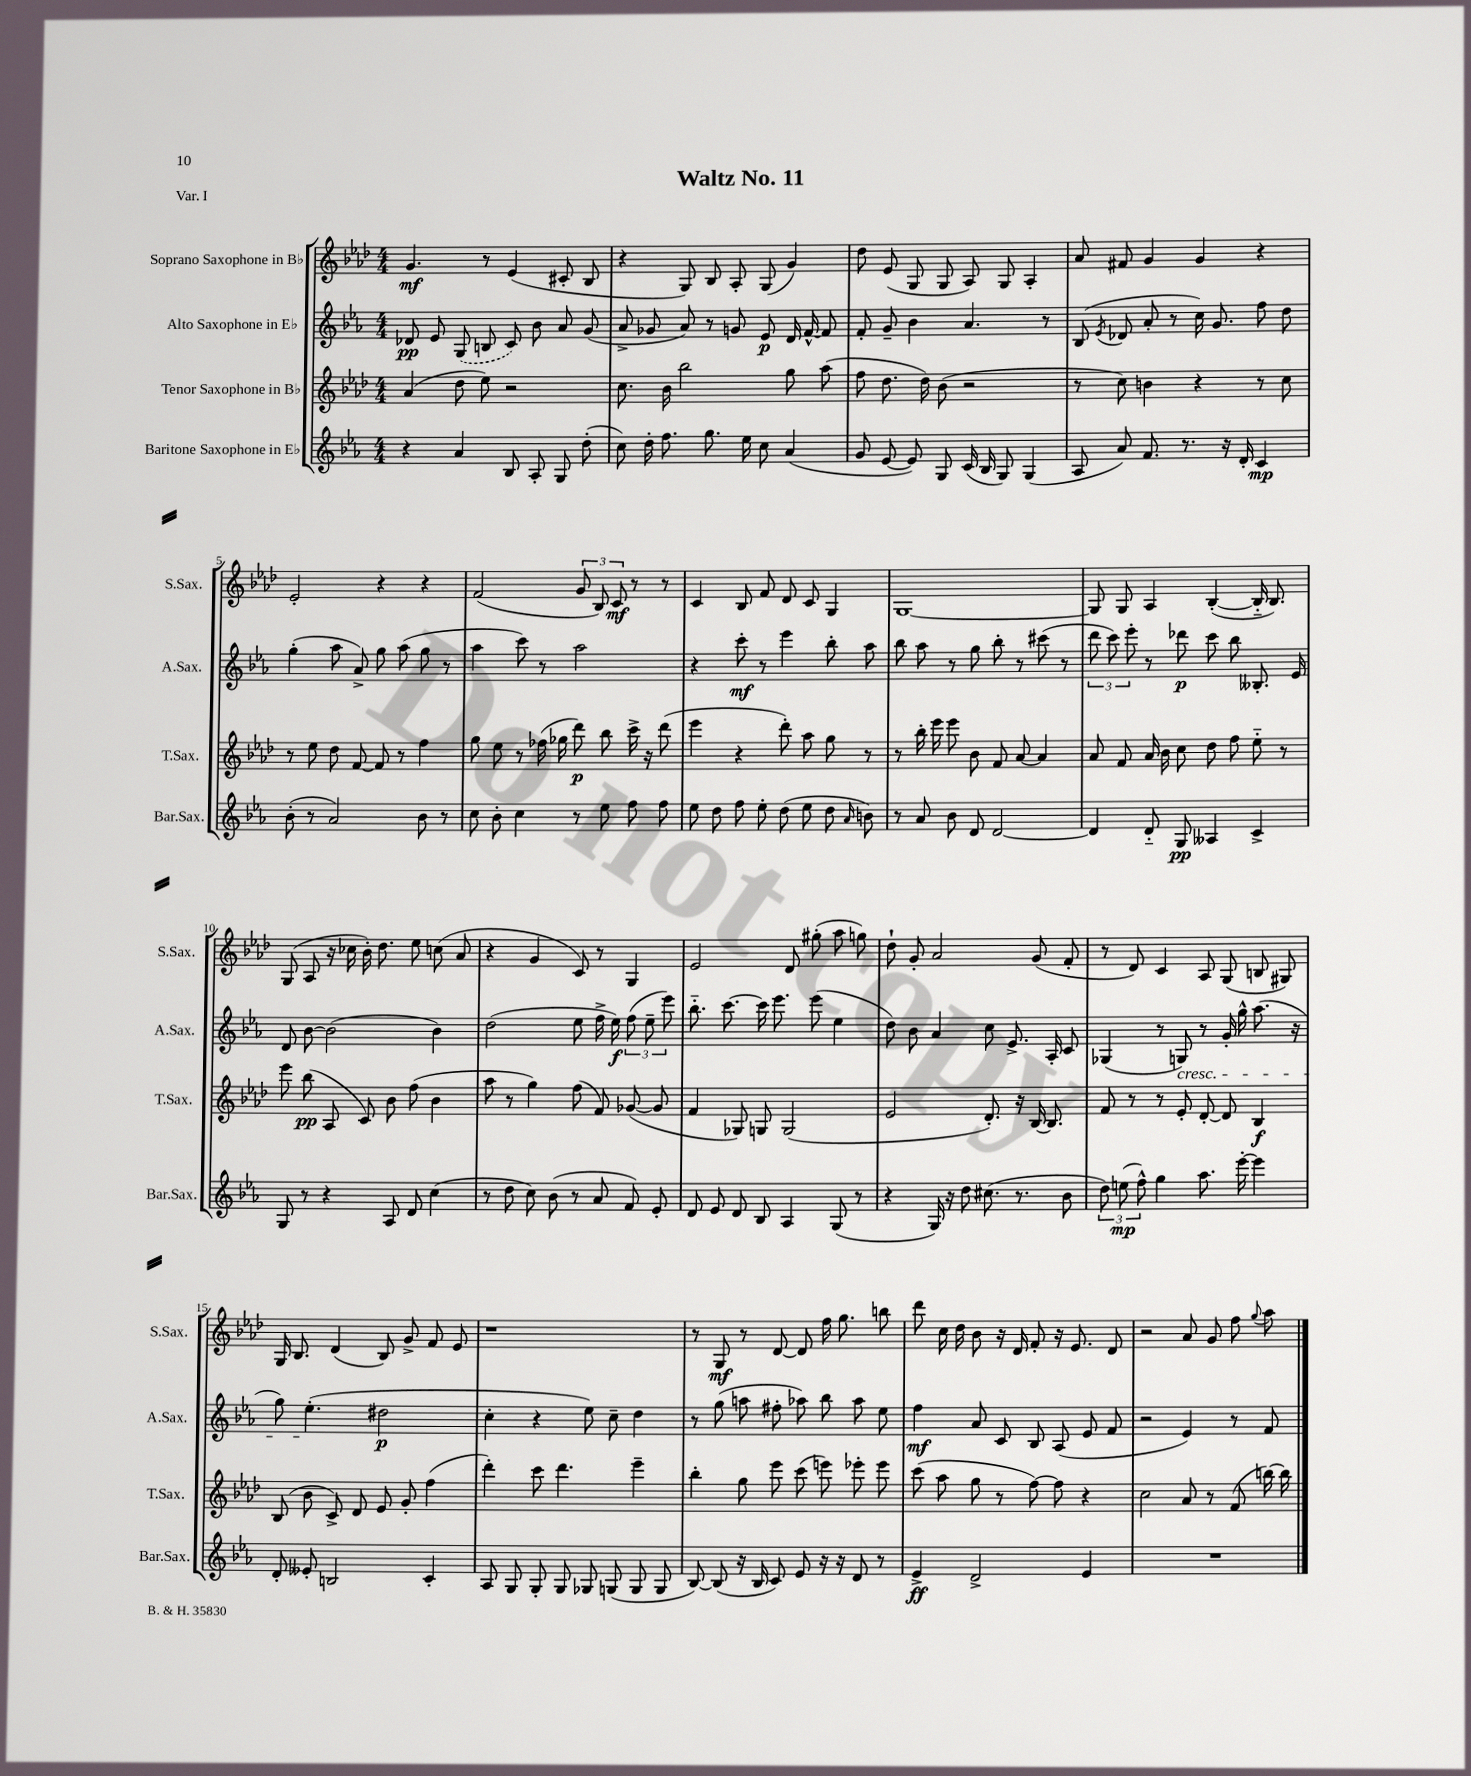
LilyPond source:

\header { title = "Waltz No. 11" piece = "Var. I" }
<<
\new StaffGroup <<
\new Staff = "s0" \with { instrumentName = "Soprano Saxophone in Bb" shortInstrumentName = "S.Sax." } {
    \clef treble \key aes \major \numericTimeSignature \time 4/4
    \autoBeamOff g'4.\mf r8 ees'4( cis'8-. bes8 |
    r4 g8) bes8 aes8-. g8( g'4) |
    des''8 ees'8( g8 g8 aes8) g8 aes4-. |
    aes'8 fis'8 g'4 g'4 r4 |
    ees'2-. r4 r4 |
    f'2( \tuplet 3/2 { g'8 bes8) c'8\mf } r8 r8 |
    c'4 bes8 f'8 des'8 c'8 g4 |
    g1~ |
    g8 g8 aes4 bes4~-.( bes16-_ bes8.) |
    g8( aes8 r16 ces''16 bes'16-.) des''8. ees''8 c''8( aes'8 |
    r4 g'4 c'8) r8 g4 |
    ees'2 des'8 gis''8-.( aes''8 g''8) |
    des''8-! g'8-. aes'2 g'8( f'8-. |
    r8 des'8) c'4 aes8 g8( b8 gis8) |
    g16 bes8. des'4( bes8) g'8-> f'8 ees'8 |
    r1 |
    r8 g8\mf r8 des'8~ des'8 f''16 g''8. b''8 |
    des'''8 c''16 des''16 bes'8 r16 des'16 f'8-. r16 ees'8. des'8 |
    r2 aes'8 g'8 f''8 \appoggiatura { g''8 } aes''8 \bar "|." |
}
\new Staff = "s1" \with { instrumentName = "Alto Saxophone in Eb" shortInstrumentName = "A.Sax." } {
    \clef treble \key ees \major \numericTimeSignature \time 4/4
    \autoBeamOff des'8\pp ees'8 \once \slurDashed g8( b8 c'8) bes'8 aes'8 g'8( |
    aes'8-> ges'8 aes'8) r8 g'8 ees'8\p d'16 f'16~-^ f'8 |
    f'8-. g'8-- bes'4 aes'4. r8 |
    bes8( \acciaccatura { ees'8 } des'8 aes'8-. r8 c''16) g'8. f''8 d''8 |
    g''4-.( aes''8 aes'8->) g''8 aes''8( g''8 r8 |
    aes''4 c'''8) r8 aes''2 |
    r4 c'''8-.\mf r8 ees'''4 bes''8-. aes''8 |
    bes''8 aes''8 r8 g''8 bes''8-. r8 cis'''8( r8 |
    \tuplet 3/2 { d'''8 c'''8) ees'''8-. } r8 des'''8\p c'''8 bes''8 beses8.-. ees'16 |
    d'8 bes'8~ bes'2( bes'4) |
    d''2( ees''8 f''16-> ees''16\f) \tuplet 3/2 { f''8( ees''8-- ees'''8) } |
    bes''8.-_ c'''8.~ c'''16 ees'''8. ees'''8( ees''4 |
    d''8) bes'8 aes'4 c''8 ees'8.-> aes16-. c'8 |
    ges4( r8 g8\cresc) r8 g'16-. g''16-^ aes''8.( r16 |
    g''8) ees''4.-.\!( dis''2\p |
    c''4-. r4 ees''8) c''8-- d''4 |
    r8 g''8( a''8 fis''8-. aes''8) bes''8 aes''8 ees''8 |
    f''4\mf aes'8 c'8 bes8 aes8( ees'8 f'8 |
    r2 ees'4) r8 f'8 \bar "|." |
}
\new Staff = "s2" \with { instrumentName = "Tenor Saxophone in Bb" shortInstrumentName = "T.Sax." } {
    \clef treble \key aes \major \numericTimeSignature \time 4/4
    \autoBeamOff aes'4( des''8 ees''8) r2 |
    c''8. bes'16 bes''2 g''8 aes''8( |
    f''8 des''8. des''16) bes'8( r2 |
    r8 c''8) b'4 r4 r8 c''8 |
    r8 ees''8 des''8 f'8~ f'8 r8 f''4 |
    g''8 ees''8 r8 fes''16( ges''16 des'''8\p) bes''8 c'''16-> r16 des'''8( |
    ees'''4 r4 des'''8-.) aes''8 g''8 r8 |
    r8 bes''16-. ees'''16 ees'''8 bes'8 f'8 aes'8~ aes'4 |
    aes'8 f'8 aes'16 bes'16 c''8 des''8 f''8 ees''8-_ r8 |
    ees'''8 bes''8\pp( aes8 c'8) bes'8 f''8( bes'4 |
    aes''8 r8 g''4) f''8( f'8) ges'8~( ges'8 |
    f'4 ges8) g8 g2( |
    ees'2 des'8.-.) r16 bes16~ bes8. |
    f'8 r8 r8 ees'8-. des'8~-. des'8 bes4\f |
    bes8( bes'8 c'8->) des'8 ees'8 g'8-. f''4( |
    des'''4-.) c'''8 des'''4. ees'''4-- |
    bes''4-. g''8 ees'''8 c'''8( e'''8) ees'''8-. ees'''8 |
    c'''8( aes''8 g''8 r8 f''8~) f''8 r4 |
    c''2 aes'8 r8 f'8( b''16~) b''16 \bar "|." |
}
\new Staff = "s3" \with { instrumentName = "Baritone Saxophone in Eb" shortInstrumentName = "Bar.Sax." } {
    \clef treble \key ees \major \numericTimeSignature \time 4/4
    \autoBeamOff r4 aes'4 bes8 aes8-. g8 d''8-.( |
    c''8) d''16-. f''8. g''8. ees''16 c''8 aes'4( |
    g'8 ees'8~ ees'8) g8 c'16( bes16 g8) g4( |
    aes8 aes'8) f'8. r8. r16 d'16-. c'4\mp |
    bes'8-.( r8 aes'2) bes'8 r8 |
    c''8 bes'8-. c''4 r8 ees''8 f''8 f''8 |
    ees''8 d''8 f''8 ees''8-. d''8( ees''8 d''8 \grace { aes'16 } b'8) |
    r8 aes'8 bes'8 d'8 d'2~ |
    d'4 d'8-_ g8\pp aeses4 c'4-> |
    g8 r8 r4 aes8 d'8 c''4( |
    r8 d''8 c''8) bes'8( r8 aes'8 f'8) ees'8-. |
    d'8 ees'8 d'8 bes8 aes4 g8( r8 |
    r4 g16) r16 d''8 cis''8.( r8. bes'8 |
    \tuplet 3/2 { d''8) e''8\mp( f''8-^) } g''4 aes''8. ees'''16~-. ees'''4 |
    d'8-. eeses'8-. b2 c'4-. |
    aes8 g8 g8-. g8 ges8 g8( g8 g8 |
    bes8~) bes8( r16 bes16 c'8) ees'8 r16 r16 d'8 r8 |
    ees'4->\ff d'2-> ees'4 |
    R1 \bar "|." |
}
>>
>>
